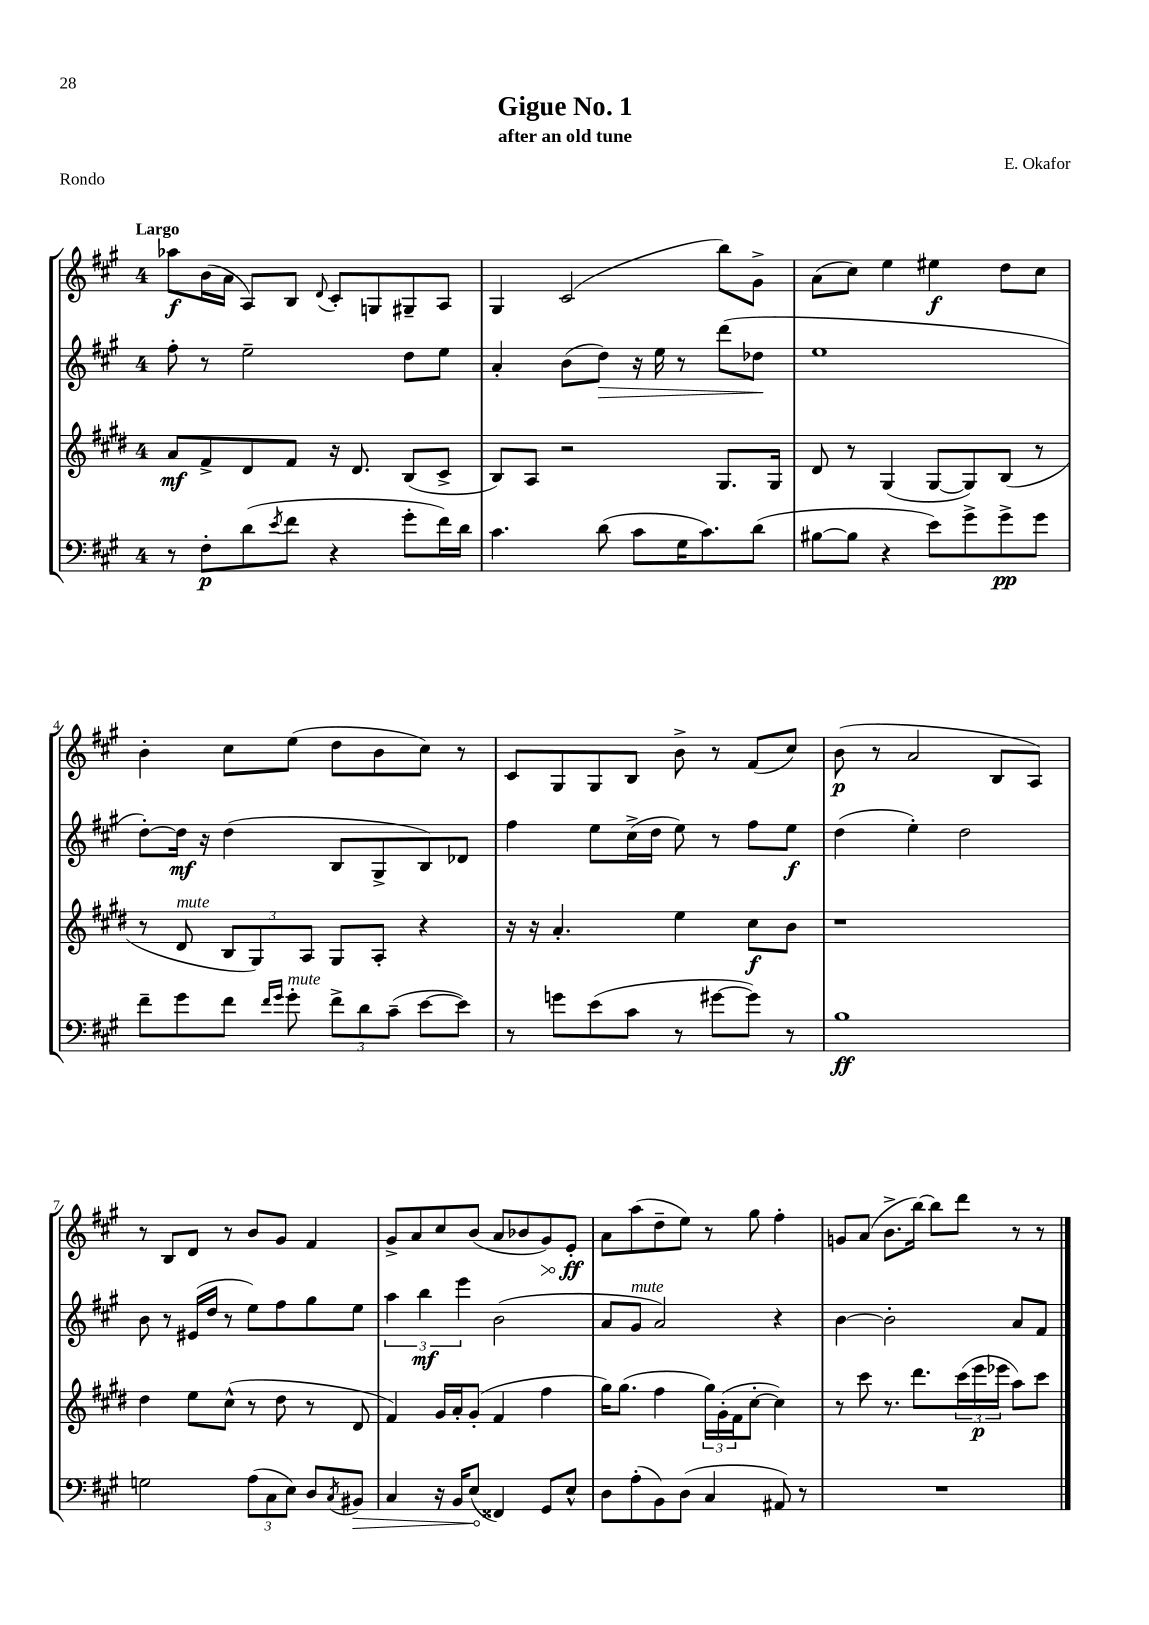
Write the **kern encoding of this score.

**kern	**kern	**kern	**kern
*staff4	*staff3	*staff2	*staff1
*clefF4	*clefG2	*clefG2	*clefG2
*k[f#c#g#]	*k[f#c#g#d#]	*k[f#c#g#]	*k[f#c#g#]
*M4/4	*M4/4	*M4/4	*M4/4
8r	8a/L	8ff#'\	8aa-\L
8F#'\L	8f#^/	8r	(16b\L
.	.	.	16a\JJ
(8d\	8d#/	2ee~\	8A/L)
8qe/	.	.	.
8f#\J	8f#/J	.	8B/J
.	.	.	8qqd/
4r	16r	.	8c#'/L
.	8.d#/	.	.
.	.	.	8G/
8g#'\L	(8B/L	8dd\L	8G#~/
16f#\L)	8c#^/J	8ee\J	8A/J
16d\JJ	.	.	.
=	=	=	=
4.c#\	8B/L)	4a'/	4G#/
.	8A/J	.	.
.	2r	(8b\L	(2c#/
(8d\	.	8dd\J)	.
8c#\L	.	16r	.
.	.	16ee\	.
16G#\K	.	8r	.
8.c#\)	.	.	.
.	8.G#/L	(8ddd\L	8bb\L)
(8d\J	.	8dd-\J	8g#^\J
.	16G#/Jk	.	.
=	=	=	=
[8B#\L	8d#/	1ee	(8a\L
8B#\]J	8r	.	8cc#\J)
4r	(4G#/	.	4ee\
8e\L)	[8G#/L	.	4ee#\
8g#^\	8G#/])	.	.
8g#^\	(8B/J	.	8dd\L
8g#\J	8r	.	8cc#\J
=	=	=	=
8f#~\L	8r	[8dd'\L)	4b'\
8g#\	8d#/	16dd\]Jk	.
.	.	16r	.
8f#\J	12B/L	(4dd\	8cc#\L
.	12G#/)	.	.
16qqf#/LL	.	.	.
16qqg#/JJ	.	.	.
8g#'\	.	.	(8ee\J
.	12A/J	.	.
12f#^\L	8G#/L	8B/L	8dd\L
12d\	.	.	.
.	8A'/J	8G#^/	8b\
(12c#~\J	.	.	.
[8e\L	4r	8B/)	8cc#\J)
8e\]J)	.	8d-/J	8r
=	=	=	=
8r	16r	4ff#\	8c#/L
.	16r	.	.
8g\L	4.a'/	.	8G#/
(8e\	.	8ee\L	8G#/
8c#\J	.	(16cc#^\L	8B/J
.	.	16dd\JJ	.
8r	4ee\	8ee\)	8b^\
[8g#\L	.	8r	8r
8g#\]J)	8cc#\L	8ff#\L	(8f#/L
8r	8b\J	8ee\J	8cc#/J)
=	=	=	=
1B	1r	(4dd\	(8b\
.	.	.	8r
.	.	4ee'\)	2a/
.	.	2dd\	.
.	.	.	8B/L
.	.	.	8A/J)
=	=	=	=
2G\	4dd#\	8b\	8r
.	.	8r	8B/L
.	8ee\L	(16e#/LL	8d/J
.	.	16dd/JJ	.
.	(8cc#^^\J	8r	8r
(12A\L	8r	8ee\L)	8b/L
12C#\	.	.	.
.	8dd#\	8ff#\	8g#/J
12E\J)	.	.	.
8D/L	8r	8gg#\	4f#/
8qC#/	.	.	.
8BB#/J	8d#/	8ee\J	.
=	=	=	=
4C#/	4f#/)	6aa\	8g#^/L
.	.	.	8a/
.	.	6bb\	.
16r	16g#/LL	.	8cc#/
16BB/LK	16a'/J	.	.
.	.	6eee\	.
(8E/J	(8g#'/J	.	(8b/J
4FF##/)	4f#/	(2b\	8a/L
.	.	.	8b-/
8GG#/L	4ff#\	.	8g#/)
8E^^/J	.	.	8e'/J
=	=	=	=
8D\L	16gg#\LK)	8a/L	8a\L
.	(8.gg#\J	.	.
(8A'\	.	8g#/J	(8aa\
8BB\)	4ff#\	2a/)	8dd~\
(8D\J	.	.	8ee\J)
4C#/	24gg#\LL)	.	8r
.	(24g#'\	.	.
.	24f#\J	.	.
.	[8cc#'\J	.	8gg#\
8AA#/)	4cc#\])	4r	4ff#'\
8r	.	.	.
=	=	=	=
1r	8r	[4b\	8g/L
.	8ccc#\	.	(8a/J
.	8.r	2b'\]	8.b^\L
.	8.ddd#\L	.	[16bb\Jk)
.	.	.	8bb\]L
.	(24ccc#\L	.	8ddd\J
.	24eee\	.	.
.	24eee-\JJ	.	.
.	8aa\L)	8a/L	8r
.	8ccc#\J	8f#/J	8r
==	==	==	==
*-	*-	*-	*-
